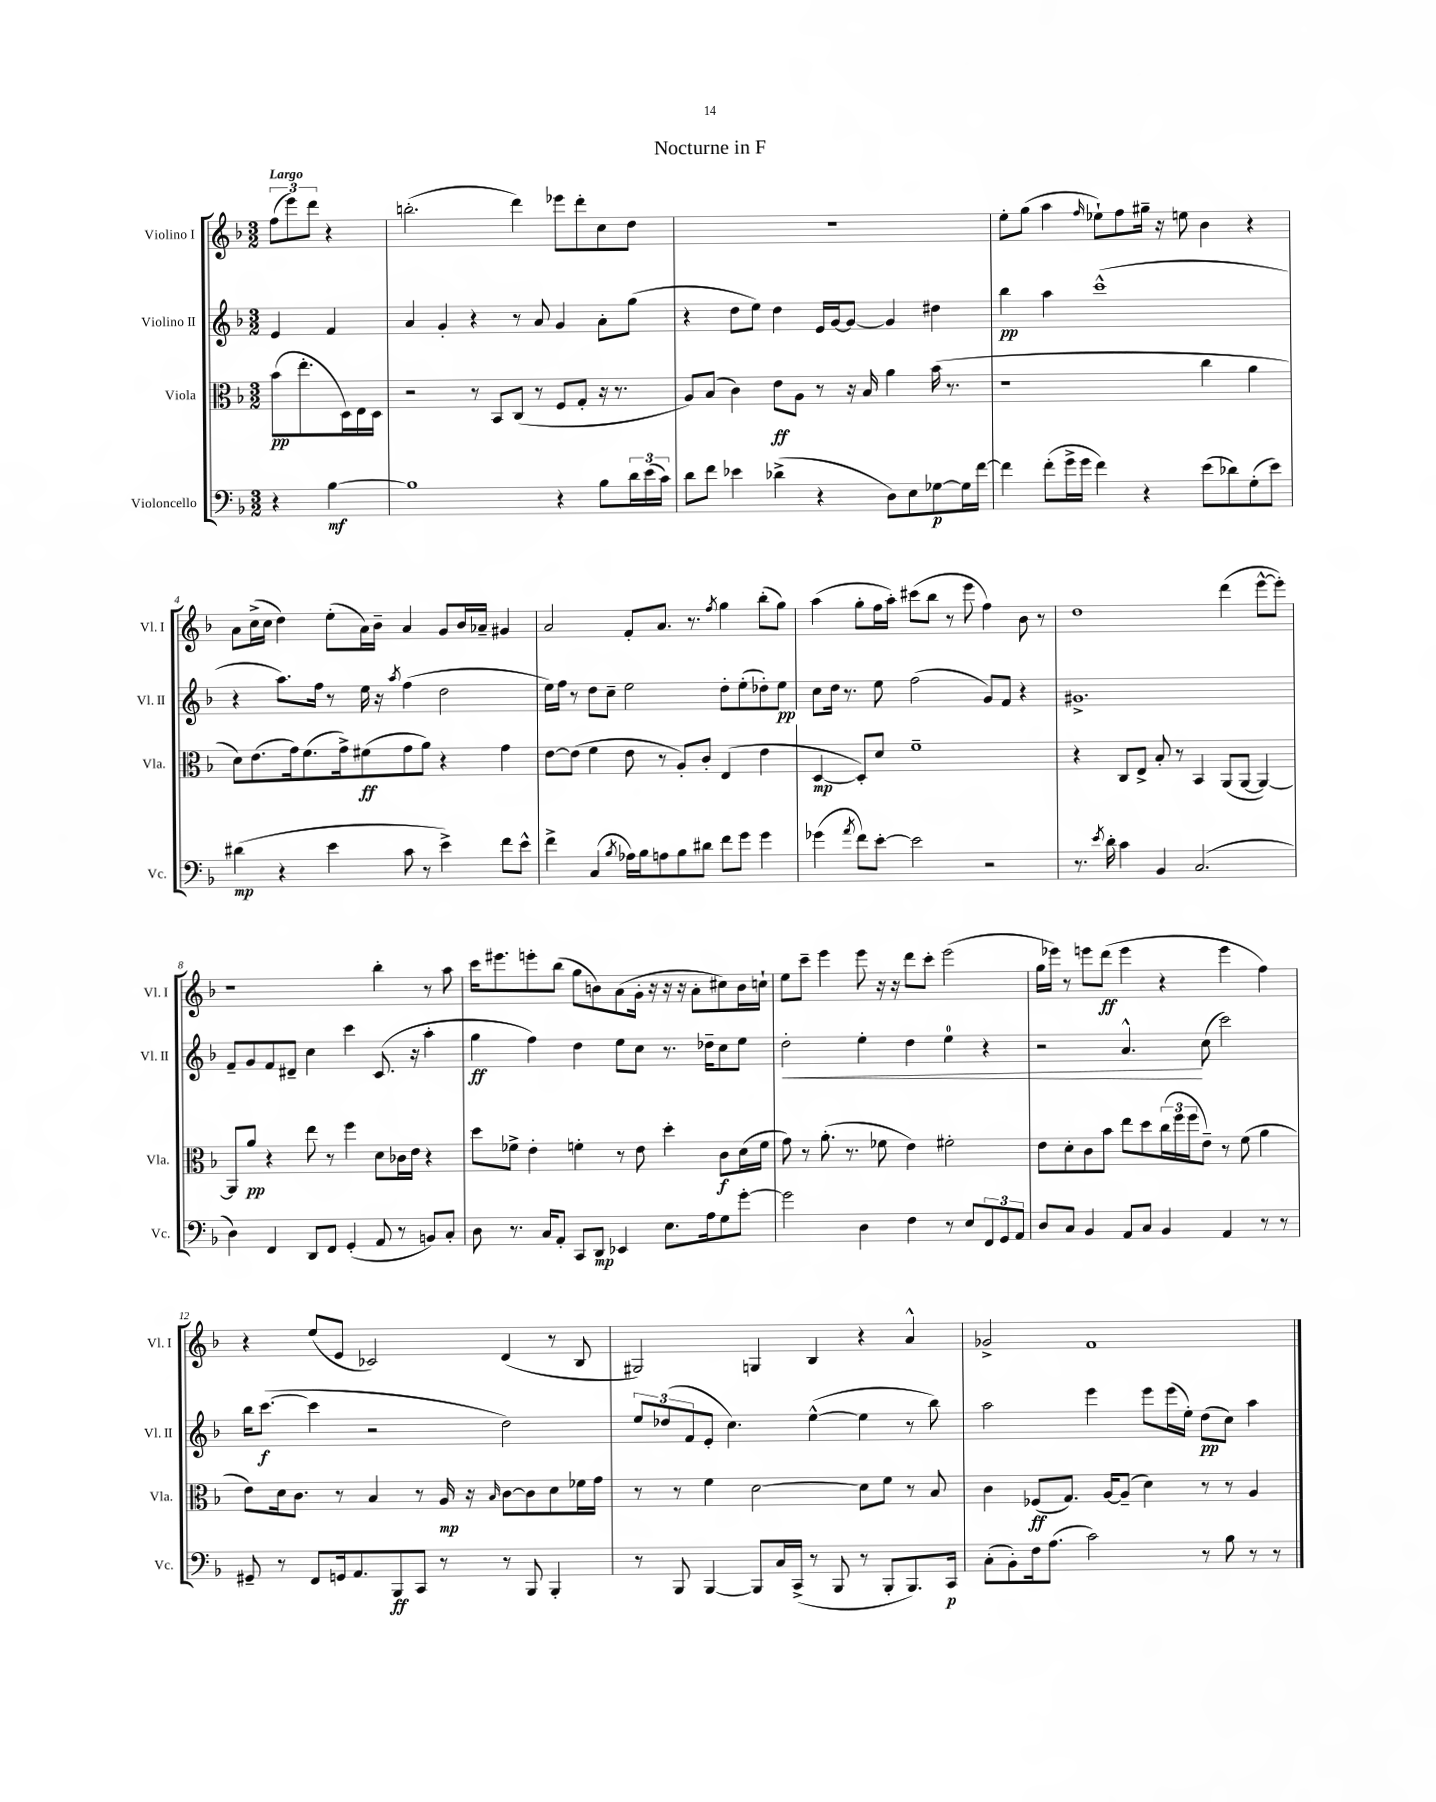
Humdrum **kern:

**kern	**dynam	**kern	**dynam	**kern	**dynam	**kern	**dynam
*part4	*part4	*part3	*part3	*part2	*part2	*part1	*part1
*staff4	*staff4	*staff3	*staff3	*staff2	*staff2	*staff1	*staff1
*I"Violoncello	*	*I"Viola	*	*I"Violino II	*	*I"Violino I	*
*I'Vc.	*	*I'Vla.	*	*I'Vl. II	*	*I'Vl. I	*
*clefF4	*	*clefC3	*	*clefG2	*	*clefG2	*
*k[b-]	*	*k[b-]	*	*k[b-]	*	*k[b-]	*
*M3/2	*	*M3/2	*	*M3/2	*	*M3/2	*
=	=	=	=	=	=	=	=
!	!	!	!	!	!	!LO:TX:a:B:t=Largo	!
4r	.	(8b-\L	pp	4e/	.	(12ff\L	.
.	.	.	.	.	.	12eee\)	.
.	.	8.ee'\	.	.	.	.	.
.	.	.	.	.	.	12ddd\J	.
[4B-\	mf	.	.	4f/	.	4r	.
.	.	16D\L)	.	.	.	.	.
.	.	16E\	.	.	.	.	.
.	.	16D\JJ	.	.	.	.	.
=1	=1	=1	=1	=1	=1	=1	=1
1B-]	.	2r	.	4a/	.	(2.bbn'\	.
.	.	.	.	4g'/	.	.	.
.	.	8r	.	4r	.	.	.
.	.	8BB-/L	.	.	.	.	.
.	.	(8C/J	.	8r	.	4ddd\)	.
.	.	8r	.	8a/	.	.	.
4r	.	8F/L	.	4g/	.	8eee-X\L	.
.	.	8G'/J	.	.	.	8ddd'\	.
8B-\L	.	16r	.	8a'\L	.	8cc\	.
.	.	8.r	.	.	.	.	.
24d\L	.	.	.	(8gg\J	.	8dd\J	.
(24e\	.	.	.	.	.	.	.
24c\JJ)	.	.	.	.	.	.	.
=2	=2	=2	=2	=2	=2	=2	=2
8d\L	.	8A/L)	.	4r	.	1.r	.
8f\J	.	(8B-/J	.	.	.	.	.
4e-X\	.	4c\)	.	8dd\L	.	.	.
.	.	.	.	8ee\J)	.	.	.
(4d-X^\	.	8e\L	ff	4dd\	.	.	.
.	.	8A\J	.	.	.	.	.
4r	.	8r	.	16e/LL	.	.	.
.	.	.	.	[16g/J	.	.	.
.	.	16r	.	8g/J_	.	.	.
.	.	16B-/	.	.	.	.	.
8D\L)	.	4a\	.	4g/]	.	.	.
8E\	.	.	.	.	.	.	.
[8G-X\	p	(16b-\	.	4dd#X\	.	.	.
.	.	8.r	.	.	.	.	.
16G-\L]	.	.	.	.	.	.	.
[16f\JJ	.	.	.	.	.	.	.
=3	=3	=3	=3	=3	=3	=3	=3
4f\]	.	1r	.	4bb-\	pp	8ee'\L	.
.	.	.	.	.	.	(8gg\J	.
(8f'\L	.	.	.	4aa\	.	4aa\	.
16g^\L	.	.	.	.	.	.	.
16g\JJ	.	.	.	.	.	.	.
.	.	.	.	.	.	16qqff/	.
4f\)	.	.	.	(1ccc^^	.	8ee-X`\L)	.
.	.	.	.	.	.	8ff\	.
4r	.	.	.	.	.	16gg#X~\Jk	.
.	.	.	.	.	.	16r	.
.	.	.	.	.	.	8een\	.
(8e\L	.	4cc\	.	.	.	4b-\	.
8d-X\)	.	.	.	.	.	.	.
(8G'\	.	4a\	.	.	.	4r	.
8e\J)	.	.	.	.	.	.	.
!!LO:LB:g=z
=4	=4	=4	=4	=4	=4	=4	=4
(4d#X\	mp	8d\L)	.	4r	.	8a\L	.
.	.	(8.e\	.	.	.	(16cc^\L	.
.	.	.	.	.	.	16cc\JJ	.
4r	.	.	.	8.aa\L)	.	4dd\)	.
.	.	16g\k)	.	.	.	.	.
.	.	(8.f\	.	.	.	.	.
.	.	.	.	16ff\Jk	.	.	.
4e\	.	.	.	8r	.	(8ee'\L	.
.	.	16g^\k)	.	.	.	.	.
.	.	(8f#X\	ff	16ee\	.	16a\L)	.
.	.	.	.	16r	.	16b-~\JJ	.
.	.	.	.	8qaa/	.	.	.
8c\	.	8g\	.	(4ff\	.	4a/	.
8r	.	8a\J)	.	.	.	.	.
4e^\)	.	4r	.	2dd\	.	8g/L	.
.	.	.	.	.	.	16b-/L	.
.	.	.	.	.	.	16a-X~/JJ	.
8f\L	.	4g\	.	.	.	4g#X/	.
8e^^\J	.	.	.	.	.	.	.
=5	=5	=5	=5	=5	=5	=5	=5
4f^\	.	[8e\L	.	16ee\LL)	.	2a/	.
.	.	.	.	16ff\JJ	.	.	.
.	.	(8e\J]	.	8r	.	.	.
(4C/	.	4f\	.	8dd\L	.	.	.
.	.	.	.	8cc~\J	.	.	.
8qB-/	.	.	.	.	.	.	.
16A-X\LL)	.	8e\	.	2ee\	.	8f'/L	.
16B-\J	.	.	.	.	.	.	.
8An\	.	8r	.	.	.	8.a/J	.
8B-\	.	8A'/L)	.	.	.	.	.
.	.	.	.	.	.	8.r	.
8d#X\J	.	8c'/J	.	.	.	.	.
.	.	.	.	.	.	8qff/	.
8f\L	.	(4E/	.	8dd'\L	.	4gg\	.
8g\J	.	.	.	(8ee'\	.	.	.
4g\	.	4e\	.	8dd-X'\)	.	(8bb-'\L	.
.	.	.	.	8ee\J	pp	8gg\J)	.
=6	=6	=6	=6	=6	=6	=6	=6
(4g-X\	.	[4D/	mp	8cc\L	.	(4aa\	.
.	.	.	.	16dd\Jk	.	.	.
.	.	.	.	8.r	.	.	.
8qa/	.	.	.	.	.	.	.
8f\L)	.	8D'/L])	.	.	.	8gg'\L	.
[8e'\J	.	8d/J	.	8ee\	.	16ff\L	.
.	.	.	.	.	.	16aa'\JJ)	.
2e\]	.	1f~	.	(2ff\	.	(8ccc#X\L	.
.	.	.	.	.	.	8bb-\J	.
.	.	.	.	.	.	8r	.
.	.	.	.	.	.	8eee\	.
2r	.	.	.	8g/L)	.	4ff\)	.
.	.	.	.	8f/J	.	.	.
.	.	.	.	4r	.	8b-\	.
.	.	.	.	.	.	8r	.
=7	=7	=7	=7	=7	=7	=7	=7
8.r	.	4r	.	1.g#X^	.	1dd	.
8qe/	.	.	.	.	.	.	.
16d'\	.	.	.	.	.	.	.
4c\	.	8C/L	.	.	.	.	.
.	.	8E^/J	.	.	.	.	.
4BB-/	.	8B-'/	.	.	.	.	.
.	.	8r	.	.	.	.	.
(2.C/	.	4BB-/	.	.	.	.	.
.	.	(8AA/L	.	.	.	(4ddd\	.
.	.	[8AA/J	.	.	.	.	.
.	.	4AA/_)	.	.	.	[8eee^^\L	.
.	.	.	.	.	.	8eee'\J])	.
!!LO:LB:g=z
=8	=8	=8	=8	=8	=8	=8	=8
4D\)	.	8AA/L]	.	8f~/L	.	1r	.
.	.	8a/J	pp	8g/	.	.	.
4FF/	.	4r	.	8f/	.	.	.
.	.	.	.	8d#X~/J	.	.	.
8DD/L	.	8ee\	.	4cc\	.	.	.
8FF/J	.	8r	.	.	.	.	.
(4GG'/	.	4ff\	.	4ccc\	.	.	.
8AA/	.	8d\L	.	(8.c/	.	4bb-'\	.
8r	.	16c-X\L	.	.	.	.	.
.	.	16e\JJ	.	16r	.	.	.
8BBn/L)	.	4r	.	4aa'\	.	8r	.
8C'/J	.	.	.	.	.	8aa\	.
=9	=9	=9	=9	=9	=9	=9	=9
8D\	.	8dd\L	.	4gg\	ff	16ccc\KL	.
.	.	.	.	.	.	8.eee#X\	.
8.r	.	8f-X^\J	.	.	.	.	.
.	.	4e'\	.	4ff\)	.	8eeen'\	.
16C/KL	.	.	.	.	.	.	.
8AA'/J	.	.	.	.	.	(8bb-\J	.
8CC/L	.	4fn'\	.	4dd\	.	8gg\L	.
8DD/J	mp	.	.	.	.	8bn\)	.
4EE-X/	.	8r	.	8ee\L	.	(8a\	.
.	.	8e\	.	8cc\J	.	16g'\Jk	.
.	.	.	.	.	.	16r	.
8.E\L	.	4dd'\	.	8.r	.	16r	.
.	.	.	.	.	.	16r	.
.	.	.	.	.	.	8a'\L	.
16A\k	.	.	.	16dd-X~\KL	.	.	.
8G\	.	8c\L	f	8cc\	.	8cc#X\)	.
[8g'\J	.	(16d\L	.	8ee\J	.	16b\L	.
.	.	16f\JJ	.	.	.	16ccn`\JJ	.
=10	=10	=10	=10	=10	=10	=10	=10
!	!	!	!	!	!LO:HP:b	!	!
2g\]	.	8g\)	.	2dd'\	<	8ee\L	.
.	.	8r	.	.	.	8ccc~\J	.
.	.	(8.a'\	.	.	.	4eee\	.
.	.	8.r	.	.	.	.	.
4D\	.	.	.	4ee'\	.	8eee\	.
.	.	8f-X\	.	.	.	16r	.
.	.	.	.	.	.	16r	.
4F\	.	4e\)	.	4dd\	.	8ddd\L	.
.	.	.	.	.	.	8ccc'\J	.
8r	.	2f#X'\	.	4ee\	.	(2eee\	.
8E/L	.	.	.	.	.	.	.
12FF/	.	.	.	4r	.	.	.
12GG/	.	.	.	.	.	.	.
12AA/J	.	.	.	.	.	.	.
=11	=11	=11	=11	=11	=11	=11	=11
8D/L	.	8e\L	.	2r	.	16gg\LL	.
.	.	.	.	.	.	16eee-X\JJ)	.
8C/J	.	8d'\	.	.	.	8r	.
4BB-/	.	8c\	.	.	.	8eeen\L	.
.	.	8b-\J	.	.	.	(8ddd\J	ff
8AA/L	.	8ee\L	.	4.a^^/	.	4eee\	.
8C/J	.	8dd\	.	.	.	.	.
4BB-/	.	(24cc\L	.	.	.	4r	.
.	.	24ff\	.	.	.	.	.
.	.	24ff\J	.	.	.	.	.
.	.	8e~\J)	.	(8cc\	[	.	.
4AA/	.	8r	.	2ccc\)	.	4eee\	.
.	.	(8f\	.	.	.	.	.
8r	.	4a\	.	.	.	4ff\)	.
8r	.	.	.	.	.	.	.
!!LO:LB:g=z
=12	=12	=12	=12	=12	=12	=12	=12
8GG#X~/	.	8e\L)	.	16bb-\KL	.	4r	.
.	.	.	.	([8.ccc\J	f	.	.
8r	.	16d\k	.	.	.	.	.
.	.	8.c\J	.	.	.	.	.
8FF/L	.	.	.	4ccc\]	.	(8ee/L	.
16GGn/k	.	8r	.	.	.	8e/J	.
8.AA/	.	.	.	.	.	.	.
.	.	4B-/	.	2r	.	2c-X/)	.
8BBB-/	ff	.	.	.	.	.	.
8CC/J	.	8r	.	.	.	.	.
8r	.	16A/	mp	.	.	.	.
.	.	16r	.	.	.	.	.
.	.	16qqB-/	.	.	.	.	.
8r	.	[8c\L	.	2dd\)	.	(4d/	.
8BBB-/	.	8c\]	.	.	.	.	.
4BBB-'/	.	8d\	.	.	.	8r	.
.	.	16f-X\L	.	.	.	8B-/	.
.	.	16g\JJ	.	.	.	.	.
=13	=13	=13	=13	=13	=13	=13	=13
8r	.	8r	.	12ee/L	.	2G#X/)	.
.	.	.	.	(12dd-X/	.	.	.
8BBB-/	.	8r	.	.	.	.	.
.	.	.	.	12f/	.	.	.
[4BBB-/	.	4f\	.	8e'/J	.	.	.
.	.	.	.	4.cc\)	.	.	.
8BBB-/L]	.	[2d\	.	.	.	4Gn/	.
16C/L	.	.	.	.	.	.	.
(16CC^/JJ	.	.	.	.	.	.	.
8r	.	.	.	([4ee^^\	.	4B-/	.
8BBB-/	.	.	.	.	.	.	.
8r	.	8d\L]	.	4ee\]	.	4r	.
8BBB-'/L	.	8f\J	.	.	.	.	.
8.BBB-/)	.	8r	.	8r	.	4a^^/	.
.	.	8B-/	.	8bb-\)	.	.	.
16CC/Jk	p	.	.	.	.	.	.
=14	=14	=14	=14	=14	=14	=14	=14
(8C'\L	.	4c\	.	2aa\	.	2g-X^/	.
8BB-'\)	.	.	.	.	.	.	.
16F\k	.	(8F-X/L	ff	.	.	.	.
(8.A\J	.	.	.	.	.	.	.
.	.	8.G/J)	.	.	.	.	.
2c\)	.	.	.	4eee\	.	1f	.
.	.	[16A/KL	.	.	.	.	.
.	.	(8A~/J]	.	.	.	.	.
.	.	4d\)	.	8eee\L	.	.	.
.	.	.	.	(16eee\L	.	.	.
.	.	.	.	16ee'\JJ)	.	.	.
8r	.	8r	.	(8dd\L	pp	.	.
8B-\	.	8r	.	8cc\J)	.	.	.
8r	.	4A/	.	4aa\	.	.	.
8r	.	.	.	.	.	.	.
==	==	==	==	==	==	==	==
*-	*-	*-	*-	*-	*-	*-	*-
